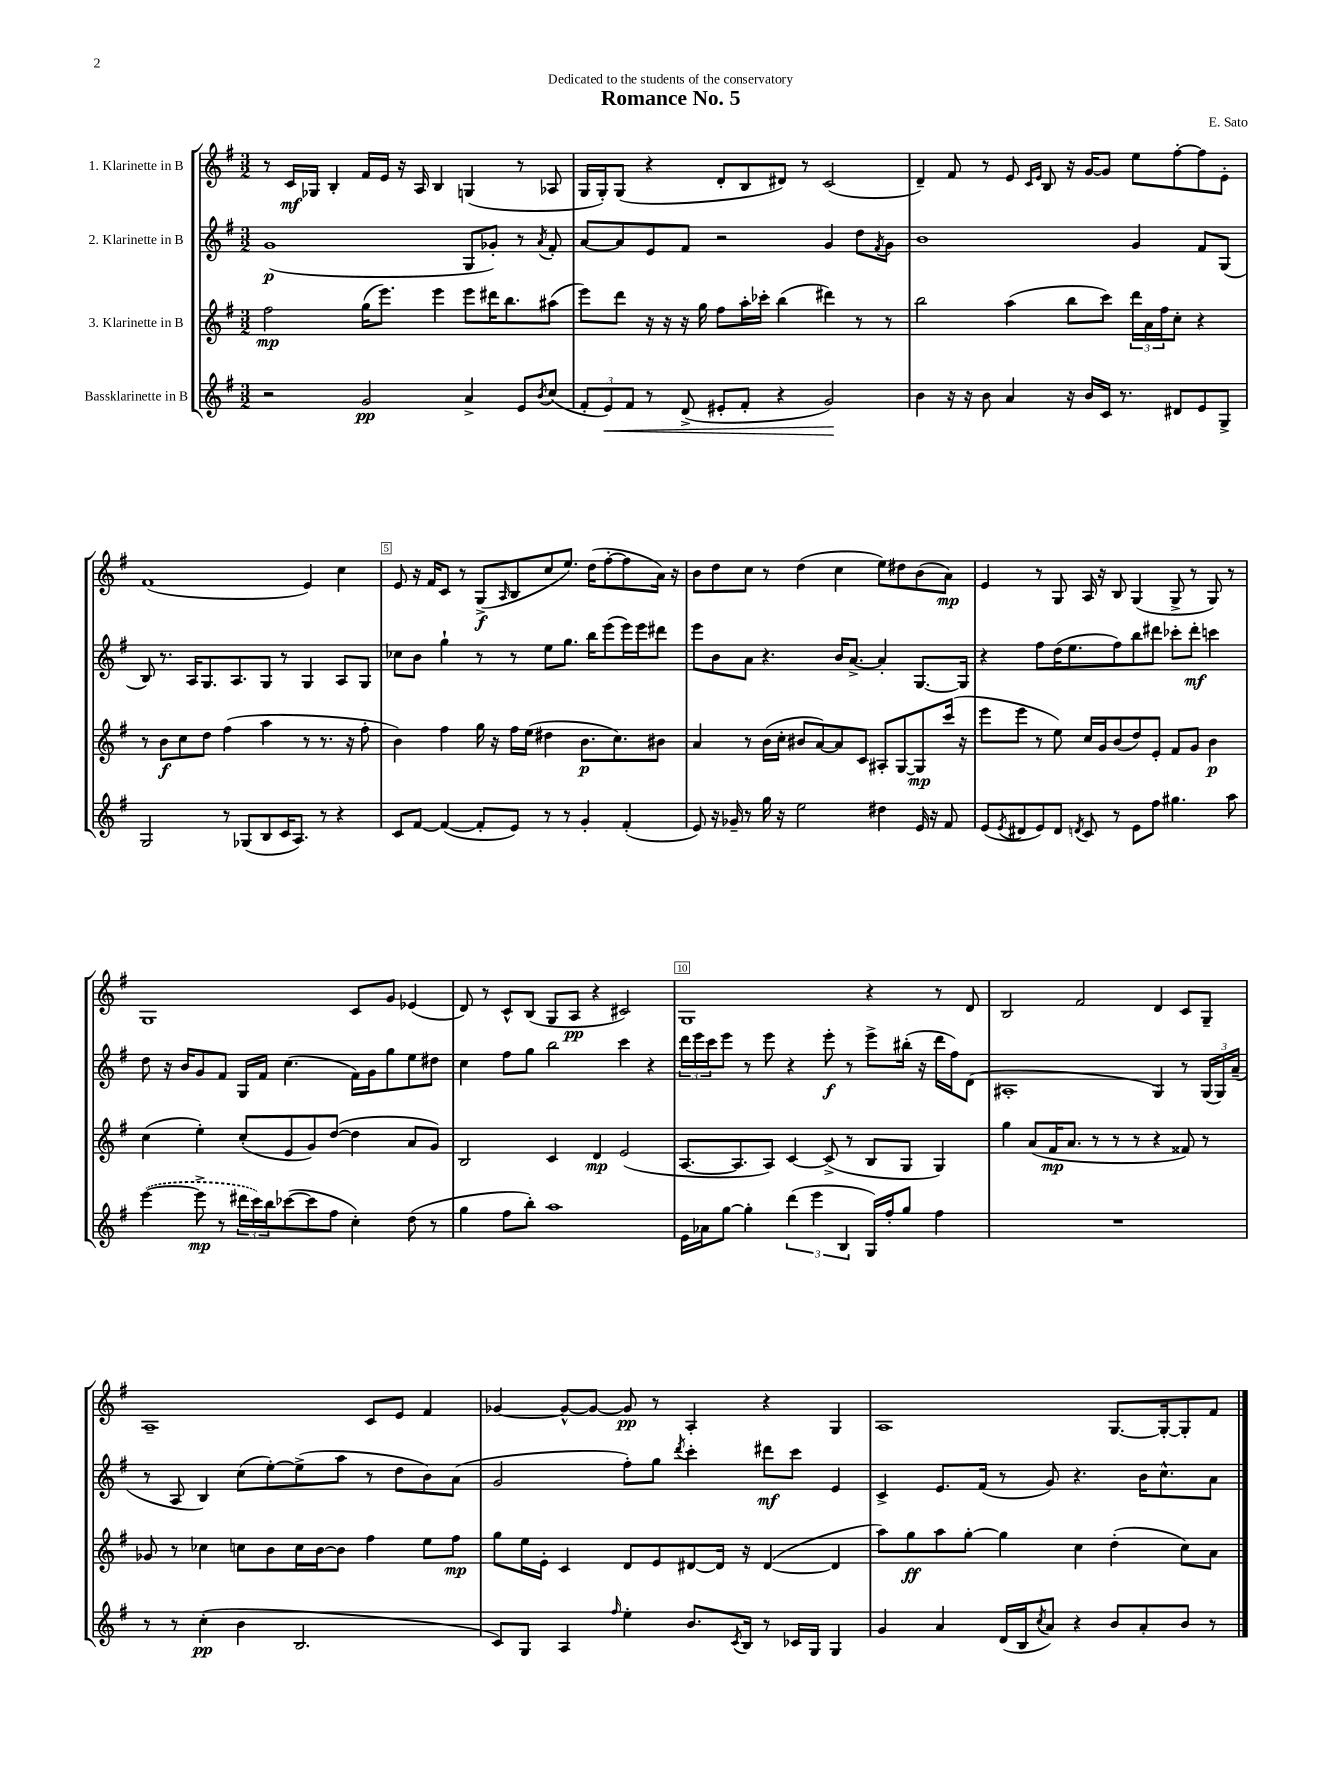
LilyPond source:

\header { title = "Romance No. 5" composer = "E. Sato" dedication = "Dedicated to the students of the conservatory" }
<<
\new StaffGroup <<
\new Staff = "s0" \with { instrumentName = "1. Klarinette in B" } {
    \clef treble \key g \major \numericTimeSignature \time 3/2
    r8 c'16\mf ges16 b4-. fis'16 e'16 r16 a16 b4 g4( r8 aes8 |
    g16 g16-.) g8( r4 d'8-. b8 dis'8) r8 c'2( |
    d'4--) fis'8 r8 e'8 \grace { c'16 e'16 } b8 r16 g'16~ g'8 e''8 fis''8~-. fis''8 e'8-. |
    fis'1( e'4) c''4 |
    e'8 r16 fis'16 c'8 r8 g8->\f( \grace { a16 } b8 c''8 e''8.) d''16( fis''8~-. fis''8 a'16) r16 |
    b'8 d''8 c''8 r8 d''4( c''4 e''8) dis''8 b'8( a'8\mp) |
    e'4 r8 g8 a16 r16 b8 g4( g8-> r8 g8) r8 |
    g1 c'8 g'8 ees'4( |
    d'8) r8 c'8-^ b8( g8 a8\pp r4 cis'2) |
    g1 r4 r8 d'8 |
    b2 fis'2 d'4 c'8 g8-- |
    a1-- c'8 e'8 fis'4 |
    ges'4~ ges'8~-^ ges'8~ ges'8\pp r8 a4-. r4 g4 |
    a1 g8.~ g16~-. g8-. fis'8 \bar "|." |
}
\new Staff = "s1" \with { instrumentName = "2. Klarinette in B" } {
    \clef treble \key g \major \numericTimeSignature \time 3/2
    g'1\p( g8 ges'8-.) r8 \acciaccatura { a'8 } fis'8-. |
    a'8~ a'8 e'8 fis'8 r2 g'4 d''8 \acciaccatura { fis'8 } g'8 |
    b'1 g'4 fis'8 g8( |
    b8) r8. a16 g8. a8. g8 r8 g4 a8 g8 |
    ces''8 b'8 g''4-! r8 r8 e''8 g''8. b''16 e'''8( e'''16) e'''16 dis'''8 |
    e'''8 b'8 a'8 r4. b'16 a'8.~-> a'4-. g8.~ g16 |
    r4 fis''8 d''16( e''8. fis''8) b''8 dis'''8 ces'''8-. dis'''8-.\mf c'''4 |
    d''8 r16 b'16 g'8 fis'8 g16 fis'16 c''4.( fis'16) g'16 g''8 e''8 dis''8 |
    c''4 fis''8 g''8 b''2 c'''4 r4 |
    \tuplet 3/2 { d'''16 e'''16 c'''16 } e'''8 r8 e'''8 r4 e'''8-.\f r8 e'''8-> bis''16-.( r16 d'''16 fis''16) d'8( |
    ais1-. g4) r8 \tuplet 3/2 { g16( g16) a'16--( } |
    r8 a8 b4) c''8( e''8~-.) e''8->( a''8 r8 d''8 b'8) a'8( |
    g'2 fis''8-.) g''8 \acciaccatura { d'''8 } c'''4-. dis'''8\mf c'''8 e'4 |
    c'4-> e'8. fis'16( r8 g'8) r4. b'16 c''8.-^ a'8 \bar "|." |
}
\new Staff = "s2" \with { instrumentName = "3. Klarinette in B" } {
    \clef treble \key g \major \numericTimeSignature \time 3/2
    fis''2\mp g''16( e'''8.) e'''4 e'''8 dis'''16 b''8. ais''8( |
    e'''8) d'''8 r16 r16 r16 g''16 fis''8 a''16-. ces'''16-. b''4( dis'''4) r8 r8 |
    b''2 a''4( b''8 c'''8) \tuplet 3/2 { d'''16 a'16 fis''16 } c''8-. r4 |
    r8 b'8\f c''8 d''8 fis''4( a''4 r8 r8. r16 fis''8-. |
    b'4) fis''4 g''16 r16 fis''16 e''16( dis''4 b'8.\p c''8.) bis'8 |
    a'4 r8 b'16( c''16-. bis'8 a'8~) a'8 c'8 ais8-. g8~ g8\mp c'''16( r16 |
    e'''8 e'''8 r8 e''8) c''16 g'16 b'8( d''8) e'8-. fis'8 g'8 b'4\p |
    c''4( e''4-.) c''8-.( e'8 g'8) d''8~( d''4 a'8 g'8) |
    b2 c'4 d'4\mp e'2( |
    a8.~ a8. a8) c'4~ c'8->( r8 b8 g8 g4) |
    g''4 a'8( fis'16\mp a'8. r8 r8 r8 r4 fisis'8) r8 |
    ges'8 r8 ces''4 c''8 b'8 c''16 b'16~ b'8 fis''4 e''8 fis''8\mp |
    g''8 e''16 e'16-. c'4 d'8 e'8 dis'8~ dis'16 r16 dis'4~( dis'4 |
    a''8) g''8\ff a''8 g''8~-. g''4 c''4 d''4-.( c''8) a'8 \bar "|." |
}
\new Staff = "s3" \with { instrumentName = "Bassklarinette in B" } {
    \clef treble \key g \major \numericTimeSignature \time 3/2
    r2 g'2\pp a'4-> e'8 \acciaccatura { b'8 } c''8( |
    \tuplet 3/2 { fis'8-. e'8\<) fis'8 } r8 d'8->( eis'8-. fis'8-. r4 g'2\!) |
    b'4 r16 r16 b'8 a'4 r16 b'16 c'16 r8. dis'8 e'8 g8-> |
    g2 r8 ges8( b8 c'16 a8.) r8 r4 |
    c'8 fis'8~ fis'4~( fis'8-. e'8) r8 r8 g'4-. fis'4-.( |
    e'8) r16 ges'16-- r8 g''16 r16 e''2 dis''4 e'16 r16 fis'8 |
    e'8( \acciaccatura { e'8 } dis'8 e'8) dis'8 \acciaccatura { d'8 } c'8 r8 e'8 fis''8 gis''4. a''8 |
    \once \slurDashed e'''4~( e'''8->\mp r8 \tuplet 3/2 { dis'''16 c'''16) b''16 } ces'''8~( ces'''8 fis''8 c''4-.) d''8( r8 |
    g''4 fis''8 b''8-.) a''1 |
    e'16 aes'16 g''8~ g''4-. \tuplet 3/2 { d'''4( e'''4 b4 } g16) fis''16-. g''8 fis''4 |
    R1. |
    r8 r8 c''4-.\pp( b'4 b2. |
    c'8) g8 a4 \grace { fis''16 } e''4-. b'8. \acciaccatura { c'8 } b16 r8 ces'16 g16 g4 |
    g'4 a'4 d'16( b16 \acciaccatura { c''8 } a'8) r4 b'8 a'8-. b'8 r8 \bar "|." |
}
>>
>>
\layout { \context { \Score \override BarNumber.break-visibility = ##(#f #t #t) barNumberVisibility = #(every-nth-bar-number-visible 5) \override BarNumber.stencil = #(make-stencil-boxer 0.1 0.3 ly:text-interface::print) } }
